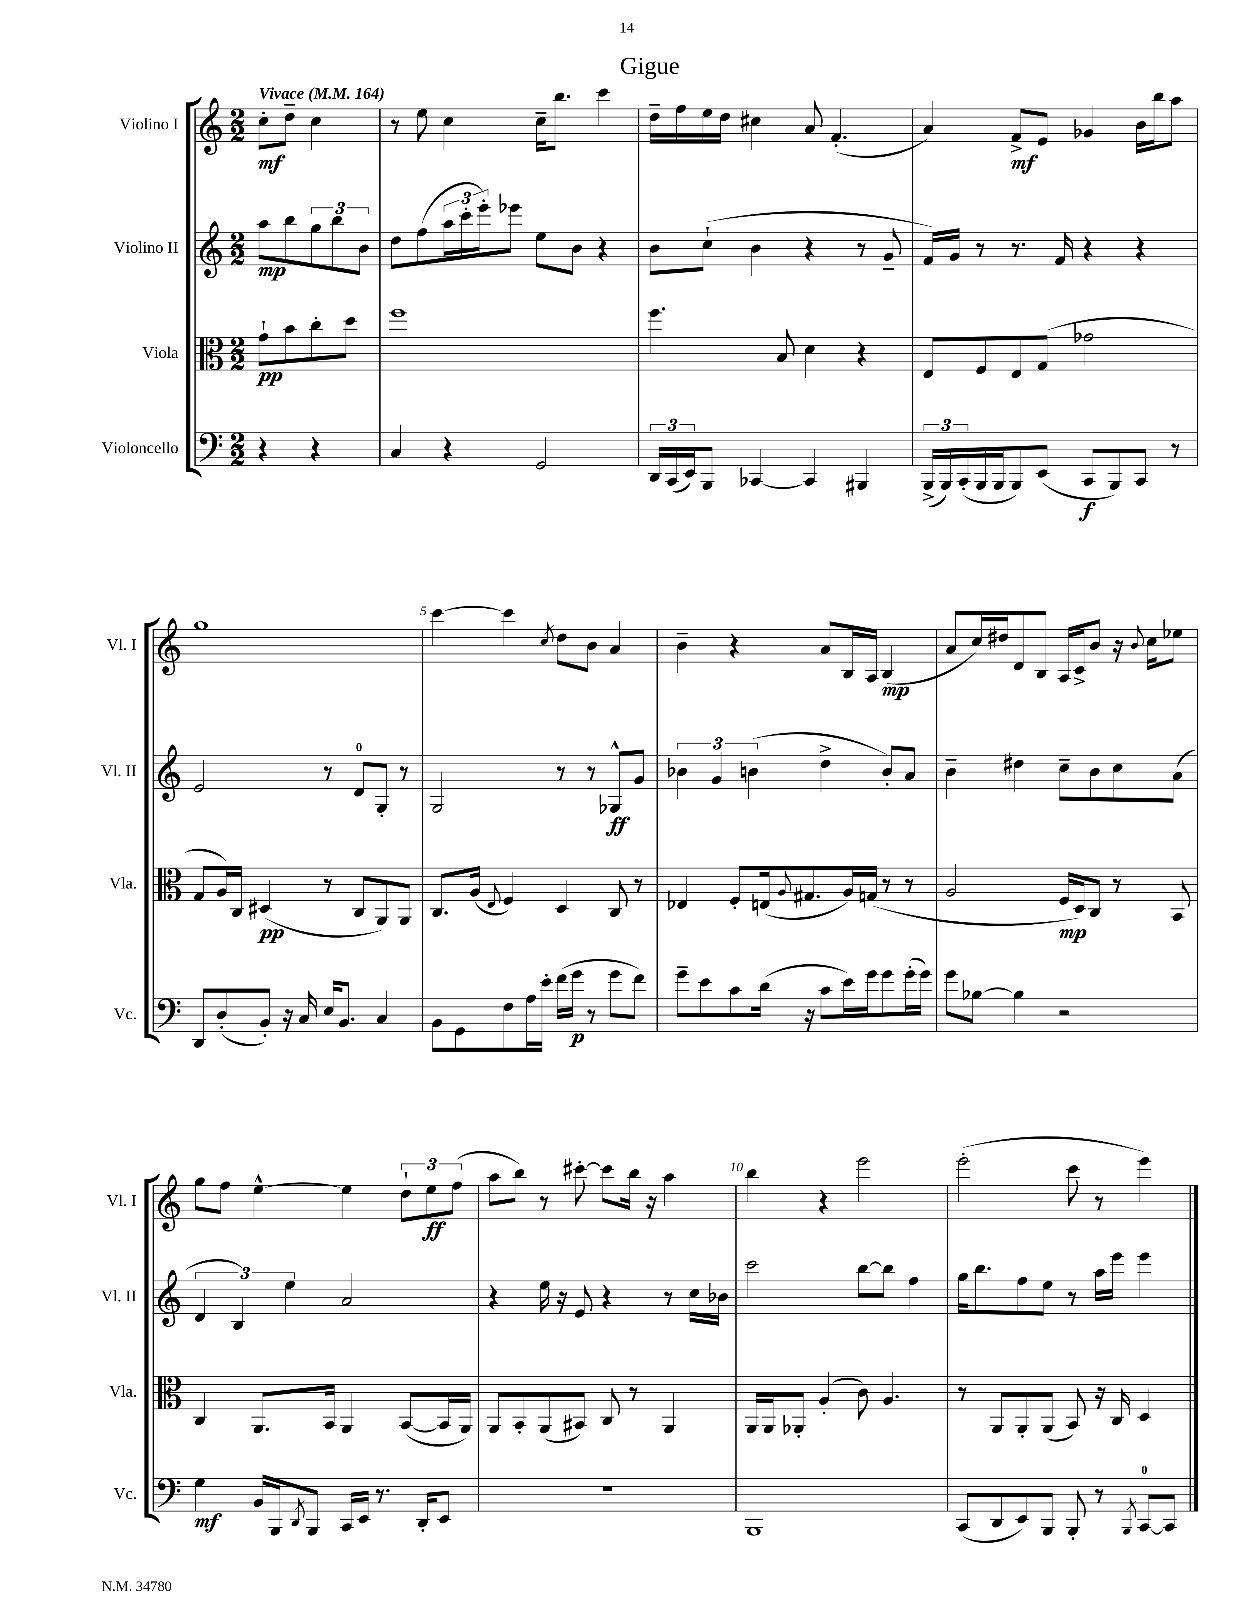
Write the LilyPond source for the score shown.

\header { title = "Gigue" }
<<
\new StaffGroup <<
\new Staff = "s0" \with { instrumentName = "Violino I" shortInstrumentName = "Vl. I" } {
    \clef treble \key c \major \numericTimeSignature \time 2/2 \partial 2 \tempo "Vivace" 4 = 164
    c''8-.\mf d''8-- c''4 |
    r8 e''8 c''4 c''16-- b''8. c'''4 |
    d''16-- f''16 e''16 d''16 cis''4 a'8 f'4.-.( |
    a'4) f'8->\mf e'8 ges'4 b'16 b''16 a''8 |
    g''1 |
    c'''4~ c'''4 \acciaccatura { c''8 } d''8 b'8 a'4 |
    b'4-- r4 a'8 b16 a16 b4\mp( |
    a'8 c''16) dis''16 d'8 b8 a16 c'16-> b'8 r16 \appoggiatura { b'8 } c''16 ees''8 |
    g''8 f''8 e''4~-^ e''4 \tuplet 3/2 { d''8-! e''8\ff f''8( } |
    a''8 b''8) r8 cis'''8~-. cis'''8 b''16 r16 a''4 |
    b''4 r4 e'''2 |
    e'''2-.( c'''8 r8 e'''4) \bar "|." |
}
\new Staff = "s1" \with { instrumentName = "Violino II" shortInstrumentName = "Vl. II" } {
    \clef treble \key c \major \numericTimeSignature \time 2/2 \partial 2
    a''8\mp b''8 \tuplet 3/2 { g''8 b''8 b'8 } |
    d''8 f''8( \tuplet 3/2 { a''16 c'''16-. e'''16-.) } ees'''8 e''8 b'8 r4 |
    b'8 c''8-!( b'4 r4 r8 g'8-- |
    f'16) g'16 r8 r8. f'16 r4 r4 |
    e'2 r8 d'8-0 g8-. r8 |
    g2 r8 r8 ges8-^\ff g'8 |
    \tuplet 3/2 { bes'4 g'4 b'4( } d''4-> b'8-.) a'8 |
    b'4-- dis''4 c''8-- b'8 c''8 a'8( |
    \tuplet 3/2 { d'4 b4) e''4 } a'2 |
    r4 e''16 r16 e'8 r4 r8 c''16 bes'16 |
    c'''2 b''8~ b''8 f''4 |
    g''16 b''8. f''8 e''8 r8 a''16 e'''16 e'''4 \bar "|." |
}
\new Staff = "s2" \with { instrumentName = "Viola" shortInstrumentName = "Vla." } {
    \clef alto \key c \major \numericTimeSignature \time 2/2 \partial 2
    g'8-!\pp b'8 c''8-. d''8 |
    f''1 |
    f''4. b8 d'4 r4 |
    e8 f8 e8 g8( ges'2 |
    g8 a16) c16 dis4\pp( r8 c8 a,8) a,8 |
    c8. a16( \appoggiatura { e8 } f4) d4 c8 r8 |
    ees4 f8-. e16( \appoggiatura { a8 } gis8. a16) g16( r8 r8 |
    a2 f16\mp d16) c8 r8 b,8 |
    c4 a,8. b,16 a,4 b,8~( b,16 a,16) |
    a,8 b,8-. a,8( bis,8) c8 r8 a,4 |
    a,16 a,16 aes,8-. a4-.( c'8) a4. |
    r8 a,8 a,8-. a,8( b,8) r16 c16 d4 \bar "|." |
}
\new Staff = "s3" \with { instrumentName = "Violoncello" shortInstrumentName = "Vc." } {
    \clef bass \key c \major \numericTimeSignature \time 2/2 \partial 2
    r4 r4 |
    c4 r4 g,2 |
    \tuplet 3/2 { d,16 c,16( e,16) } b,,8 ces,4~ ces,4 bis,,4 |
    \tuplet 3/2 { b,,16->( b,,16) c,16-.( } b,,16 b,,16 b,,8) e,8( c,8\f b,,8) c,8 r8 |
    d,8 d8-.( b,8-.) r16 c16 e16 b,8. c4 |
    b,8 g,8 f8 a16 e'16-. f'16( g'16\p r8 g'8 f'8) |
    g'8-- e'8 c'8 d'16( r16 c'8 e'16) g'16 g'8 g'16-.( g'16) |
    g'8 bes8~ bes4 r2 |
    g4\mf b,16 b,,16 \acciaccatura { d,8 } b,,8 c,16 e,16 r8. d,16-. e,8 |
    R1 |
    b,,1 |
    c,8( d,8 e,8) b,,8 b,,8-. r8 \acciaccatura { b,,8 } c,8-0~ c,8 \bar "|." |
}
>>
>>
\layout { \context { \Score \override BarNumber.break-visibility = ##(#f #t #t) barNumberVisibility = #(every-nth-bar-number-visible 5) } }
